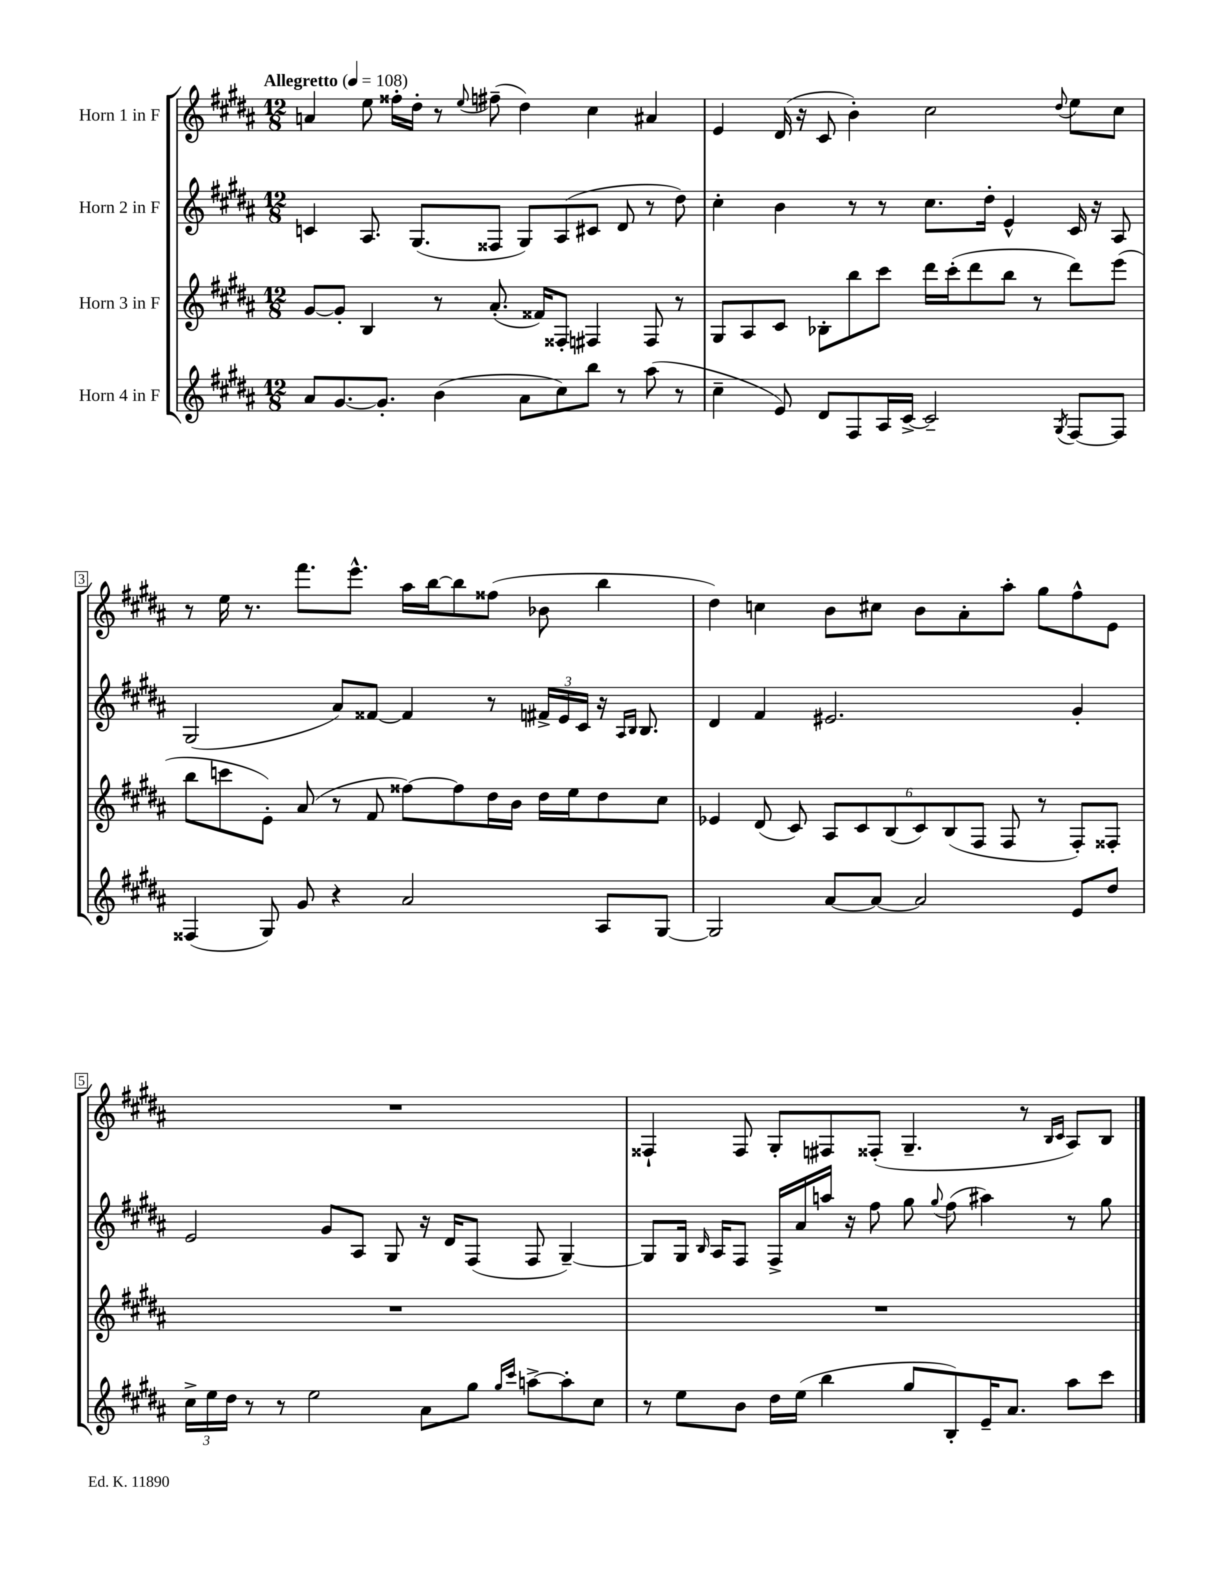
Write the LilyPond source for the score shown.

<<
\new StaffGroup <<
\new Staff = "s0" \with { instrumentName = "Horn 1 in F" } {
    \clef treble \key b \major \numericTimeSignature \time 12/8 \tempo "Allegretto" 4 = 108
    \autoBeamOff a'4 e''8 fisis''16[-. dis''16]-. r8 \appoggiatura { e''8 } fis''8--( dis''4) cis''4 ais'4 |
    e'4 dis'16( r16 cis'8 b'4-.) cis''2 \appoggiatura { dis''8 } e''8[ cis''8] |
    r8 e''16 r8. fis'''8.[ e'''8.]-^ ais''16[ b''16~ b''8 fisis''8]( bes'8 b''4 |
    dis''4) c''4 b'8[ cis''8] b'8[ ais'8-. ais''8]-. gis''8[ fis''8-^ e'8] |
    R1. |
    fisis4-! fisis8 gis8[-. fis8 fisis8]-.( gis4.-- r8 \grace { b16[ cis'16] } ais8[) b8] \bar "|." |
}
\new Staff = "s1" \with { instrumentName = "Horn 2 in F" } {
    \clef treble \key b \major \numericTimeSignature \time 12/8
    \autoBeamOff c'4 ais8. gis8.[( fisis8] gis8[) ais8( cis'8] dis'8 r8 dis''8) |
    cis''4-. b'4 r8 r8 cis''8.[ dis''16]-. e'4-^ cis'16 r16 ais8 |
    gis2( ais'8[) fisis'8]~ fisis'4 r8 \tuplet 3/2 { fis'16[-> e'16 cis'16] } r16 \grace { ais16[ b16] } b8. |
    dis'4 fis'4 eis'2. gis'4-. |
    e'2 gis'8[ ais8] gis8 r16 dis'16[ fis8]( fis8 gis4~--) |
    gis8[ gis16] \grace { b16 } ais16[ fis8] fis16[-> ais'16 a''16] r16 fis''8 gis''8 \appoggiatura { gis''8 } fis''8( ais''4) r8 gis''8 \bar "|." |
}
\new Staff = "s2" \with { instrumentName = "Horn 3 in F" } {
    \clef treble \key b \major \numericTimeSignature \time 12/8
    \autoBeamOff gis'8[~ gis'8]-. b4 r8 ais'8.-.( fisis'16[) fisis8]-. fis4 fis8 r8 |
    gis8[ ais8 cis'8] bes8[-. b''8 cis'''8] dis'''16[ cis'''16-.( dis'''8 b''8] r8 dis'''8[) e'''8]( |
    b''8[ c'''8 e'8]-.) ais'8( r8 fis'8 fisis''8[~) fisis''8 dis''16 b'16] dis''16[ e''16 dis''8 cis''8] |
    ees'4 dis'8( cis'8) \tuplet 6/4 { ais8[ cis'8 b8( cis'8) b8( fis8] } fis8 r8 fis8[-.) fisis8]-. |
    R1. |
    R1. \bar "|." |
}
\new Staff = "s3" \with { instrumentName = "Horn 4 in F" } {
    \clef treble \key b \major \numericTimeSignature \time 12/8
    \autoBeamOff ais'8[ gis'8.~ gis'8.]-. b'4( ais'8[ cis''8) b''8] r8 ais''8( r8 |
    cis''4-- e'8) dis'8[ fis8 ais16 cis'16]~-> cis'2-- \acciaccatura { gis8 } fis8[~ fis8] |
    fisis4( gis8) gis'8 r4 ais'2 ais8[ gis8]~ |
    gis2 ais'8[~ ais'8]~ ais'2 e'8[ dis''8] |
    \tuplet 3/2 { cis''16[-> e''16 dis''16] } r8 r8 e''2 ais'8[ gis''8] \grace { gis''16[ cis'''16] } a''8[~-> a''8-. cis''8] |
    r8 e''8[ b'8] dis''16[ e''16]( b''4 gis''8[ b8-.) e'16-- ais'8.] ais''8[ cis'''8] \bar "|." |
}
>>
>>
\layout { \context { \Score \override BarNumber.stencil = #(make-stencil-boxer 0.1 0.3 ly:text-interface::print) } }
